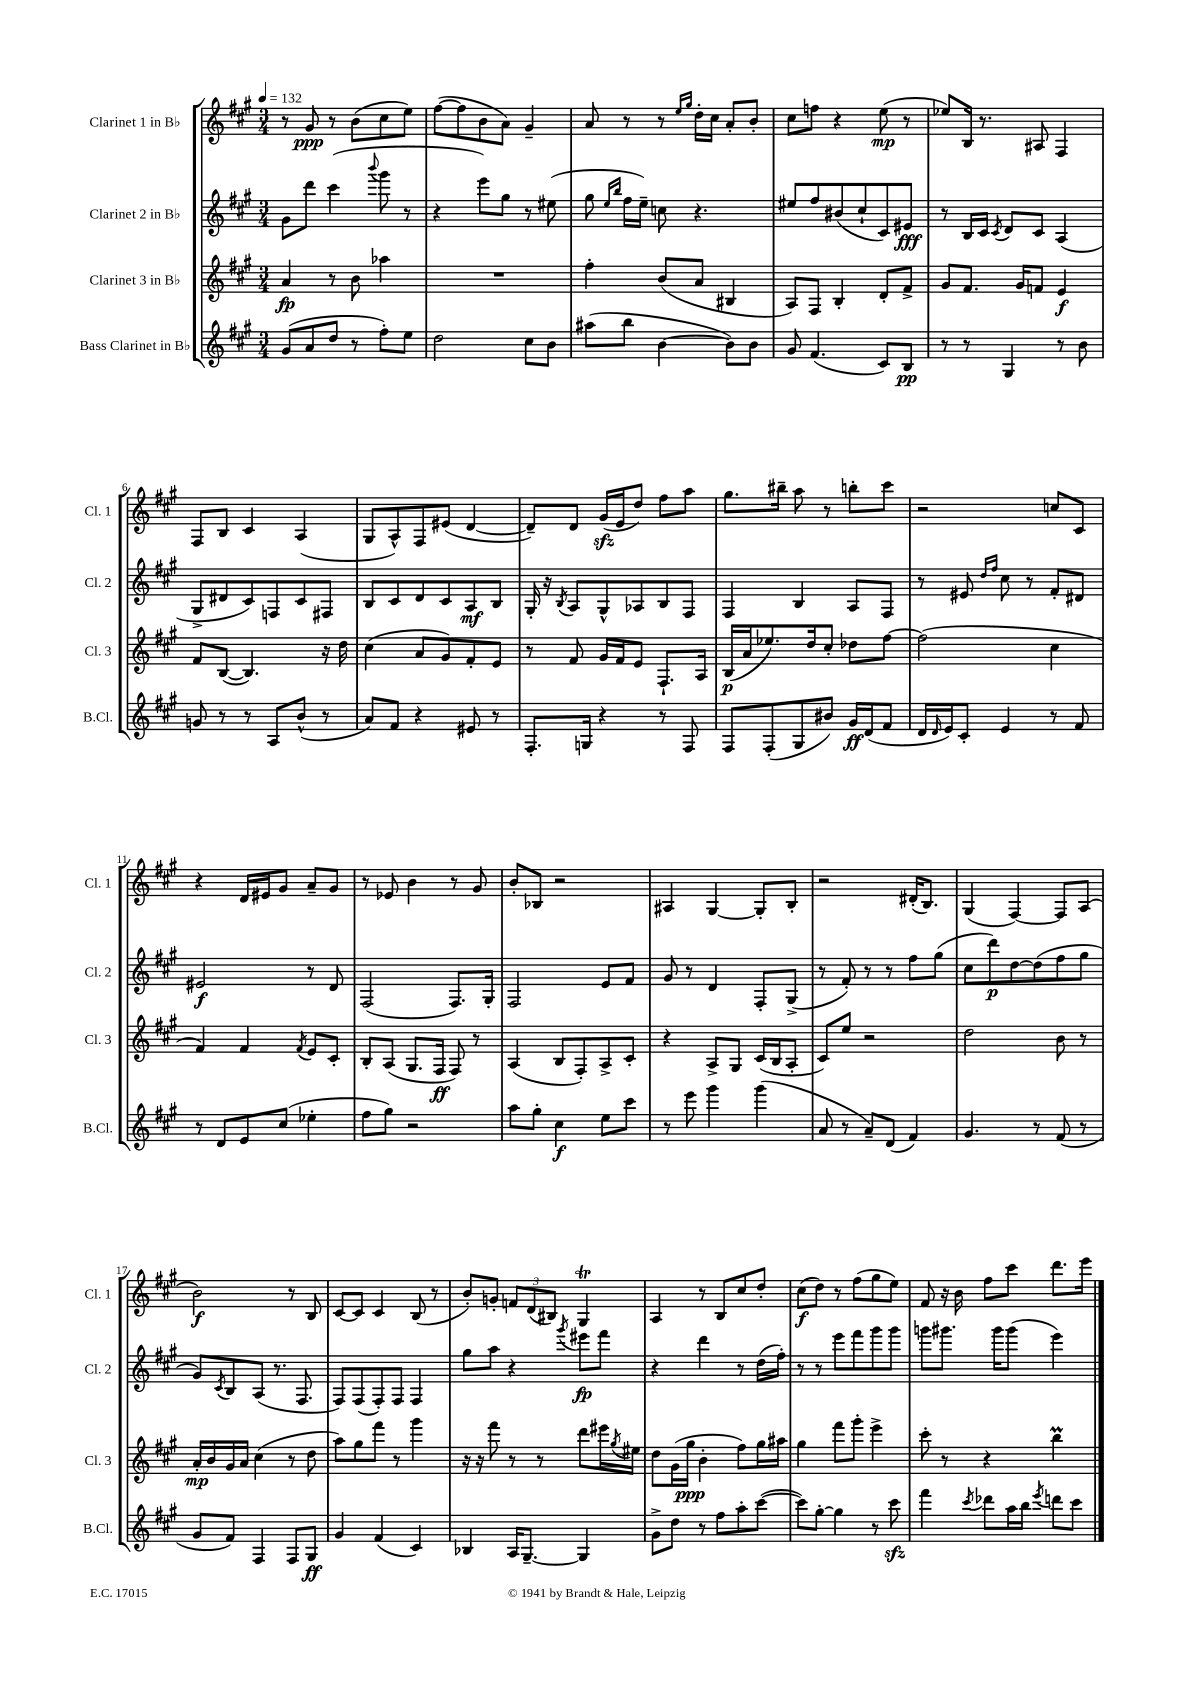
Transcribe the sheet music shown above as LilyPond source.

<<
\new StaffGroup <<
\new Staff = "s0" \with { instrumentName = "Clarinet 1 in Bb" shortInstrumentName = "Cl. 1" } {
    \clef treble \key a \major \numericTimeSignature \time 3/4 \tempo 4 = 132
    r8 gis'8\ppp r8 b'8( cis''8 e''8) |
    fis''8~( fis''8 b'8 a'8) gis'4-- |
    a'8 r8 r8 \grace { e''16 gis''16 } d''16-. cis''16 a'8-. b'8-. |
    cis''8 f''8 r4 e''8\mp( r8 |
    ees''8) b16 r8. ais8 fis4 |
    fis8 b8 cis'4 a4( |
    gis8 a8-^) fis8 eis'8( d'4~ |
    d'8--) d'8 gis'16\sfz( e'16 d''8) fis''8 a''8 |
    gis''8. bis''16-- a''8 r8 b''8-. cis'''8 |
    r2 c''8 cis'8 |
    r4 d'16 eis'16 gis'8 a'8-- gis'8 |
    r8 ees'8 b'4 r8 gis'8 |
    b'8-. bes8 r2 |
    ais4 gis4~ gis8-. b8-. |
    r2 dis'16-.( b8.) |
    gis4( fis4~) fis8 a8( |
    b'2\f) r8 b8 |
    cis'8~ cis'8 cis'4 b8( r8 |
    b'8-.) g'8-. \tuplet 3/2 { f'8 d'8( bis8) } gis4\trill |
    a4 r8 b8 cis''8 d''8-. |
    cis''8\f( d''8) r8 fis''8( gis''8 e''8) |
    fis'8 r16 b'16 fis''8 cis'''8 d'''8. e'''16 \bar "|." |
}
\new Staff = "s1" \with { instrumentName = "Clarinet 2 in Bb" shortInstrumentName = "Cl. 2" } {
    \clef treble \key a \major \numericTimeSignature \time 3/4
    gis'8 d'''8 cis'''4( \appoggiatura { b'''8 } gis'''8 r8 |
    r4 e'''8) gis''8 r8 eis''8( |
    gis''8 \grace { e''16 b''16 } fis''16 e''16--) c''8 r4. |
    eis''8 fis''8 bis'8( cis''8-! cis'8) eis'8\fff |
    r8 b16 cis'16 \acciaccatura { cis'8 } d'8 cis'8 a4( |
    gis8-> dis'8 cis'8) f8 cis'8 fis8 |
    b8 cis'8 d'8 cis'8 a8\mf b8 |
    gis16-. r16 \acciaccatura { b8 } a8 gis8-^ aes8 b8 fis8 |
    fis4 b4 a8 fis8 |
    r8 eis'8 \grace { d''16 fis''16 } cis''8 r8 fis'8-. dis'8 |
    eis'2\f r8 d'8 |
    fis2( fis8.) gis16-. |
    fis2 e'8 fis'8 |
    gis'8 r8 d'4 fis8-. gis8->( |
    r8 fis'8-.) r8 r8 fis''8 gis''8( |
    cis''8 d'''8\p) d''8~ d''8( fis''8 gis''8 |
    gis'8) \acciaccatura { cis'8 } b8 a8( r8. fis8. |
    fis8) fis8( fis8-.) fis8 fis4 |
    gis''8 a''8 r4 \acciaccatura { gis'''8 } eis'''8\fp fis'''8 |
    r4 d'''4 r8 d''16( fis''16-.) |
    r8 r8 e'''8 fis'''8 gis'''8 gis'''8 |
    g'''8 gis'''8. gis'''16 gis'''8( e'''4) \bar "|." |
}
\new Staff = "s2" \with { instrumentName = "Clarinet 3 in Bb" shortInstrumentName = "Cl. 3" } {
    \clef treble \key a \major \numericTimeSignature \time 3/4
    a'4\fp r8 b'8 aes''4 |
    R2. |
    fis''4-. b'8( a'8 bis4 |
    a8) fis8 b4-. d'8-. fis'8-> |
    gis'8 fis'8. gis'16 f'8 e'4\f |
    fis'8 b8~( b4.) r16 d''16 |
    cis''4( a'8 gis'8) fis'8-. e'8 |
    r8 fis'8 gis'16 fis'16 e'8 fis8.-! a16 |
    b16\p( a'16 ees''8.) d''16 cis''8-. des''8 fis''8~ |
    fis''2( cis''4 |
    fis'4) fis'4 \acciaccatura { fis'8 } e'8 cis'8-. |
    b8-. a8( gis8. fis16\ff fis8) r8 |
    a4( b8 fis8-.) a8-> cis'8-. |
    r4 a8-> gis8 cis'16( b16 a8-. |
    cis'8) e''8 r2 |
    d''2 b'8 r8 |
    a'16-.\mp b'16 gis'16 a'16 cis''4( r8 d''8 |
    a''8) gis''8 fis'''8 r8 gis'''4 |
    r16 r16 fis'''8 r8 r8 d'''8 eis'''16 \acciaccatura { gis''8 } eis''16 |
    d''8 gis'16( gis''16\ppp b'4-. fis''8) gis''16 ais''16 |
    gis''4 fis'''8 gis'''8-. e'''4-> |
    cis'''8-. r8 r4 b''4\prall \bar "|." |
}
\new Staff = "s3" \with { instrumentName = "Bass Clarinet in Bb" shortInstrumentName = "B.Cl." } {
    \clef treble \key a \major \numericTimeSignature \time 3/4
    gis'8( a'8 d''8 r8 fis''8-.) e''8 |
    d''2 cis''8 b'8 |
    ais''8( b''8 b'4~ b'8) b'8 |
    gis'8 fis'4.( cis'8) b8\pp |
    r8 r8 gis4 r8 b'8 |
    g'8 r8 r8 a8 b'8-^( r8 |
    a'8) fis'8 r4 eis'8 r8 |
    fis8.-. g16 r4 r8 fis8 |
    fis8 fis8-.( gis8 bis'8) gis'16\ff d'16( fis'8 |
    d'16 \grace { d'16 } e'16) cis'8-. e'4 r8 fis'8 |
    r8 d'8 e'8 cis''8( ees''4-. |
    fis''8 gis''8) r2 |
    a''8 gis''8-. cis''4\f e''8 cis'''8 |
    r8 e'''8 gis'''4 gis'''4( |
    a'8 r8 a'8--) d'8( fis'4) |
    gis'4. r8 fis'8( r8 |
    gis'8 fis'8) fis4 fis8 gis8\ff |
    gis'4 fis'4( cis'4) |
    bes4 a16 gis8.~-- gis4 |
    gis'8-> d''8 r8 fis''8 a''8-. cis'''8~( |
    cis'''8) gis''8~-. gis''4 r8 cis'''8\sfz |
    fis'''4 \acciaccatura { cis'''8 } des'''8 a''16 b''16 \acciaccatura { e'''8 } d'''8 cis'''8 \bar "|." |
}
>>
>>
